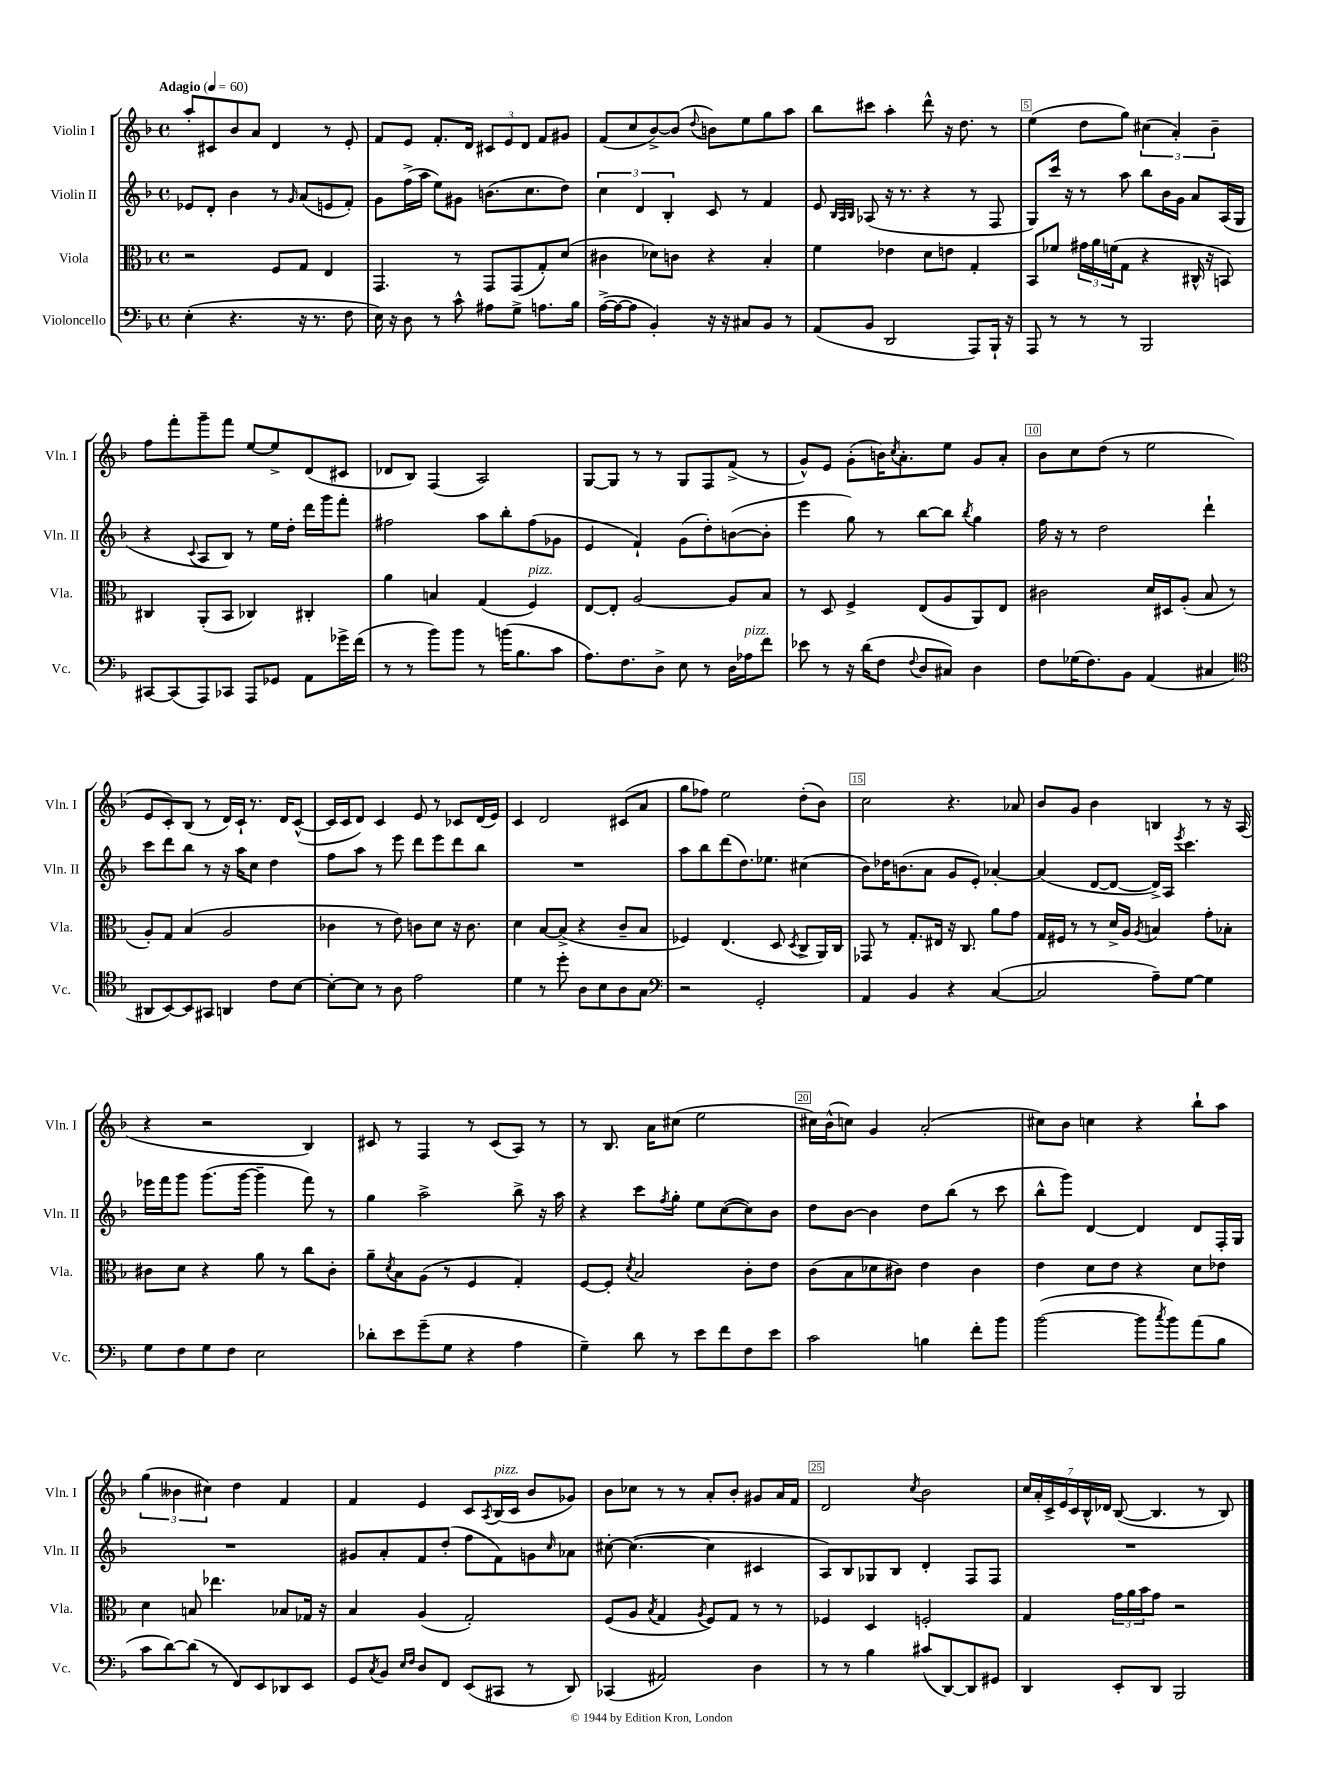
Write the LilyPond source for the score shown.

<<
\new StaffGroup <<
\new Staff = "s0" \with { instrumentName = "Violin I" shortInstrumentName = "Vln. I" } {
    \clef treble \key f \major \defaultTimeSignature \time 4/4 \tempo "Adagio" 4 = 60
    a''8-. cis'8 bes'8 a'8 d'4 r8 e'8-. |
    f'8 e'8 f'8.-. d'16 \tuplet 3/2 { cis'8 e'8 d'8 } f'8 gis'8 |
    f'8( c''8 bes'8~->) bes'8( \appoggiatura { d''8 } b'8) e''8 g''8 a''8 |
    bes''8 cis'''8 a''4-. d'''8-^ r16 d''8. r8 |
    e''4( d''8 g''8) \tuplet 3/2 { cis''4( a'4-.) bes'4-- } |
    f''8 f'''8-. g'''8-- f'''8 e''8~ e''8-> d'8( cis'8 |
    des'8 bes8) f4( a2) |
    g8~ g8 r8 r8 g8 f8 f'8->( r8 |
    g'8-^) e'8 g'8-.( b'16) \acciaccatura { c''8 } a'8.-. e''8 g'8 a'8-. |
    bes'8 c''8 d''8( r8 e''2 |
    e'8 c'8-.) bes8( r8 d'16) c'16-! r8. d'16 c'8~-^( |
    c'16 c'16 d'8) c'4 e'8 r8 ces'8 d'16( e'16) |
    c'4 d'2 cis'8( a'8 |
    g''8 fes''8) e''2 d''8-.( bes'8) |
    c''2 r4. aes'8 |
    bes'8 g'8 bes'4 b4 r8 r16 a16( |
    r4 r2 bes4) |
    cis'8 r8 f4 r8 cis'8( a8) r8 |
    r8 bes8. a'16 cis''8( e''2 |
    cis''16) bes'16-^( c''8) g'4 a'2-.( |
    cis''8) bes'8 c''4 r4 bes''8-! a''8 |
    \tuplet 3/2 { g''4( beses'4 cis''4) } d''4 f'4 |
    f'4 e'4 c'8 \acciaccatura { a8 } bes16^\markup { \italic "pizz." }( c'16 bes'8 ges'8) |
    bes'8 ces''8 r8 r8 a'8-. bes'8-. gis'8 a'16 f'16 |
    d'2 \acciaccatura { c''8 } bes'2 |
    \tuplet 7/4 { c''16 a'16-. c'16-> e'16 c'16 bes16-^ des'16 } bes8~( bes4. r8 bes8) \bar "|." |
}
\new Staff = "s1" \with { instrumentName = "Violin II" shortInstrumentName = "Vln. II" } {
    \clef treble \key f \major \defaultTimeSignature \time 4/4
    ees'8 d'8-. bes'4 r8 \grace { g'16 } a'8( e'8 f'8-.) |
    g'8 f''16->( a''16 e''8) gis'8 b'8.( c''8. d''8) |
    \tuplet 3/2 { c''4 d'4 bes4-. } c'8 r8 f'4 |
    e'8 \grace { bes32 a32 bes32 } aes8( r16 r8. r4 r8 f8 |
    g8) c'''16 r16 r8 a''8 bes''8 bes'16 g'16 a'8 a16( g16 |
    r4 \appoggiatura { c'8 } a8 bes8) r8 e''16 d''16-. d'''16 g'''16 f'''8-. |
    fis''2 a''8 bes''8-. fis''8( ges'8 |
    e'4 f'4-!) g'8( d''8-.) b'8~( b'8-. |
    e'''4 g''8) r8 bes''8~ bes''8 \acciaccatura { bes''8 } g''4 |
    f''16 r16 r8 d''2 d'''4-! |
    c'''8 d'''8 bes''8 r8 r16 a''16 c''8 d''4 |
    f''8 a''8 r8 e'''8 d'''8 e'''8 d'''8 bes''8 |
    R1 |
    a''8 bes''8 d'''8( d''8.) ees''8. cis''4( |
    bes'8) des''16 b'8.( a'8 g'8 e'8-.) aes'4~-. |
    aes'4( d'8~ d'8~ d'16->) a16 \acciaccatura { e'''8 } c'''4. |
    ees'''16 f'''16 g'''8 g'''8.( g'''16~ g'''4-- f'''8) r8 |
    g''4 a''2-> bes''8-> r16 a''16 |
    r4 c'''8 \acciaccatura { f''8 } g''8-. e''8 c''8~( c''8) bes'8 |
    d''8 bes'8~ bes'4 d''8 bes''8( r8 c'''8 |
    bes''8-^ g'''8) d'4~ d'4 d'8 f16-. g16 |
    R1 |
    gis'8 a'8-. f'8 d''8-.( f''8 f'8) g'8 \grace { c''16 } aes'8 |
    cis''8~-. cis''4.~( cis''4 cis'4 |
    a8) bes8 ges8 bes8 d'4-. f8 f8 |
    R1 \bar "|." |
}
\new Staff = "s2" \with { instrumentName = "Viola" shortInstrumentName = "Vla." } {
    \clef alto \key f \major \defaultTimeSignature \time 4/4
    r2 f8 g8 e4 |
    g,4. r8 g,8 g,8( g8-.) d'8( |
    cis'4 des'8) c'8 r4 bes4-. |
    f'4 ees'4 d'8 e'8 g4-. |
    bes,8 fes'8 \tuplet 3/2 { gis'16 a'16 f'16( } g8 r4 cis16-^ r16 b,8) |
    cis4 a,8-.( bes,8 ces4) cis4-. |
    a'4 b4 g4( f4^\markup { \italic "pizz." }) |
    e8~ e8-. a2~ a8 bes8 |
    r8 d8 f4-> e8( a8 a,8) e8 |
    cis'2 d'16 dis16 a8-.( bes8 r8 |
    a8-.) g8 bes4( a2 |
    ces'4 r8 e'8) c'8 d'8 r16 c'8. |
    d'4 bes8~ bes8->( r4 c'8-- bes8 |
    fes4) e4.( d8 \acciaccatura { d8 } c8-> a,16) c16 |
    ges,8 r8 g8.-. eis16 r16 c8. a'8 g'8 |
    g16 fis16 r8 r8 d'16-> a16 \acciaccatura { a8 } b4 g'8-. bes8-. |
    cis'8 d'8 r4 a'8 r8 c''8 cis'8-. |
    a'8-- \acciaccatura { d'8 } bes8 a8( r8 f4 g4-.) |
    f8~ f8-. \acciaccatura { d'8 } bes2 c'8-. e'8 |
    c'8( bes8 des'8 cis'8) e'4 cis'4 |
    e'4 d'8 e'8 r4 d'8 ees'8 |
    d'4 b8 ees''4. bes8 ges16 r16 |
    bes4 a4( g2-.) |
    f8( a8 \acciaccatura { bes8 } g4 \acciaccatura { a8 } f8) g8 r8 r8 |
    fes4 d4 f2-. |
    g4 \tuplet 3/2 { g'16 a'16 bes'16 } g'8 r2 \bar "|." |
}
\new Staff = "s3" \with { instrumentName = "Violoncello" shortInstrumentName = "Vc." } {
    \clef bass \key f \major \defaultTimeSignature \time 4/4
    e4-.( r4. r16 r8. f8 |
    e16) r16 d8 r8 c'8-^ ais8 g8-> a8. bes16 |
    a16~->( a16~ a8 bes,4-.) r16 r16 cis8 bes,8 r8 |
    a,8( bes,8 d,2 a,,8) bes,,16-! r16 |
    a,,8 r8 r8 r8 bes,,2 |
    cis,8~ cis,8( a,,8) ces,8 a,,8 ges,8 a,8 ges'16-> f'16( |
    r8 r8 bes'8) bes'8 r8 b'16( bes8. c'8 |
    a8.) f8. d8-> e8 r8 d16 aes16^\markup { \italic "pizz." } f'8 |
    ees'8 r8 r16 d'16( f8 \appoggiatura { f8 } d8 cis8) d4 |
    f8 ges16( f8.) bes,8 a,4( cis4 |
    \clef tenor ais,8 bes,8~) bes,8 gis,8 a,4 c'8 bes8~ |
    bes8~-. bes8 r8 a8 e'2 |
    d'4 r8 d''8-. a8 bes8 a8 g8 |
    \clef bass r2 g,2-. |
    a,4 bes,4 r4 c4~( |
    c2 a8--) g8~ g4 |
    g8 f8 g8 f8 e2 |
    des'8-. e'8 g'8--( g8 r4 a4 |
    g4--) d'8 r8 e'8 f'8 f8 e'8 |
    c'2 b4 f'8-. bes'8 |
    bes'2~( bes'8 \acciaccatura { c''8 } bes'8) a'8( bes8 |
    c'8 d'8~) d'8( r8 f,8) e,8 des,8 e,8 |
    g,8 \acciaccatura { c8 } bes,8 \grace { e16 f16 } d8 f,8 e,8( cis,8 r8 d,8) |
    ces,4( ais,2) d4 |
    r8 r8 bes4 cis'8( d,8~) d,8 gis,8 |
    d,4 e,8-. d,8 bes,,2 \bar "|." |
}
>>
>>
\layout { \context { \Score \override BarNumber.break-visibility = ##(#f #t #t) barNumberVisibility = #(every-nth-bar-number-visible 5) \override BarNumber.stencil = #(make-stencil-boxer 0.1 0.3 ly:text-interface::print) } }
